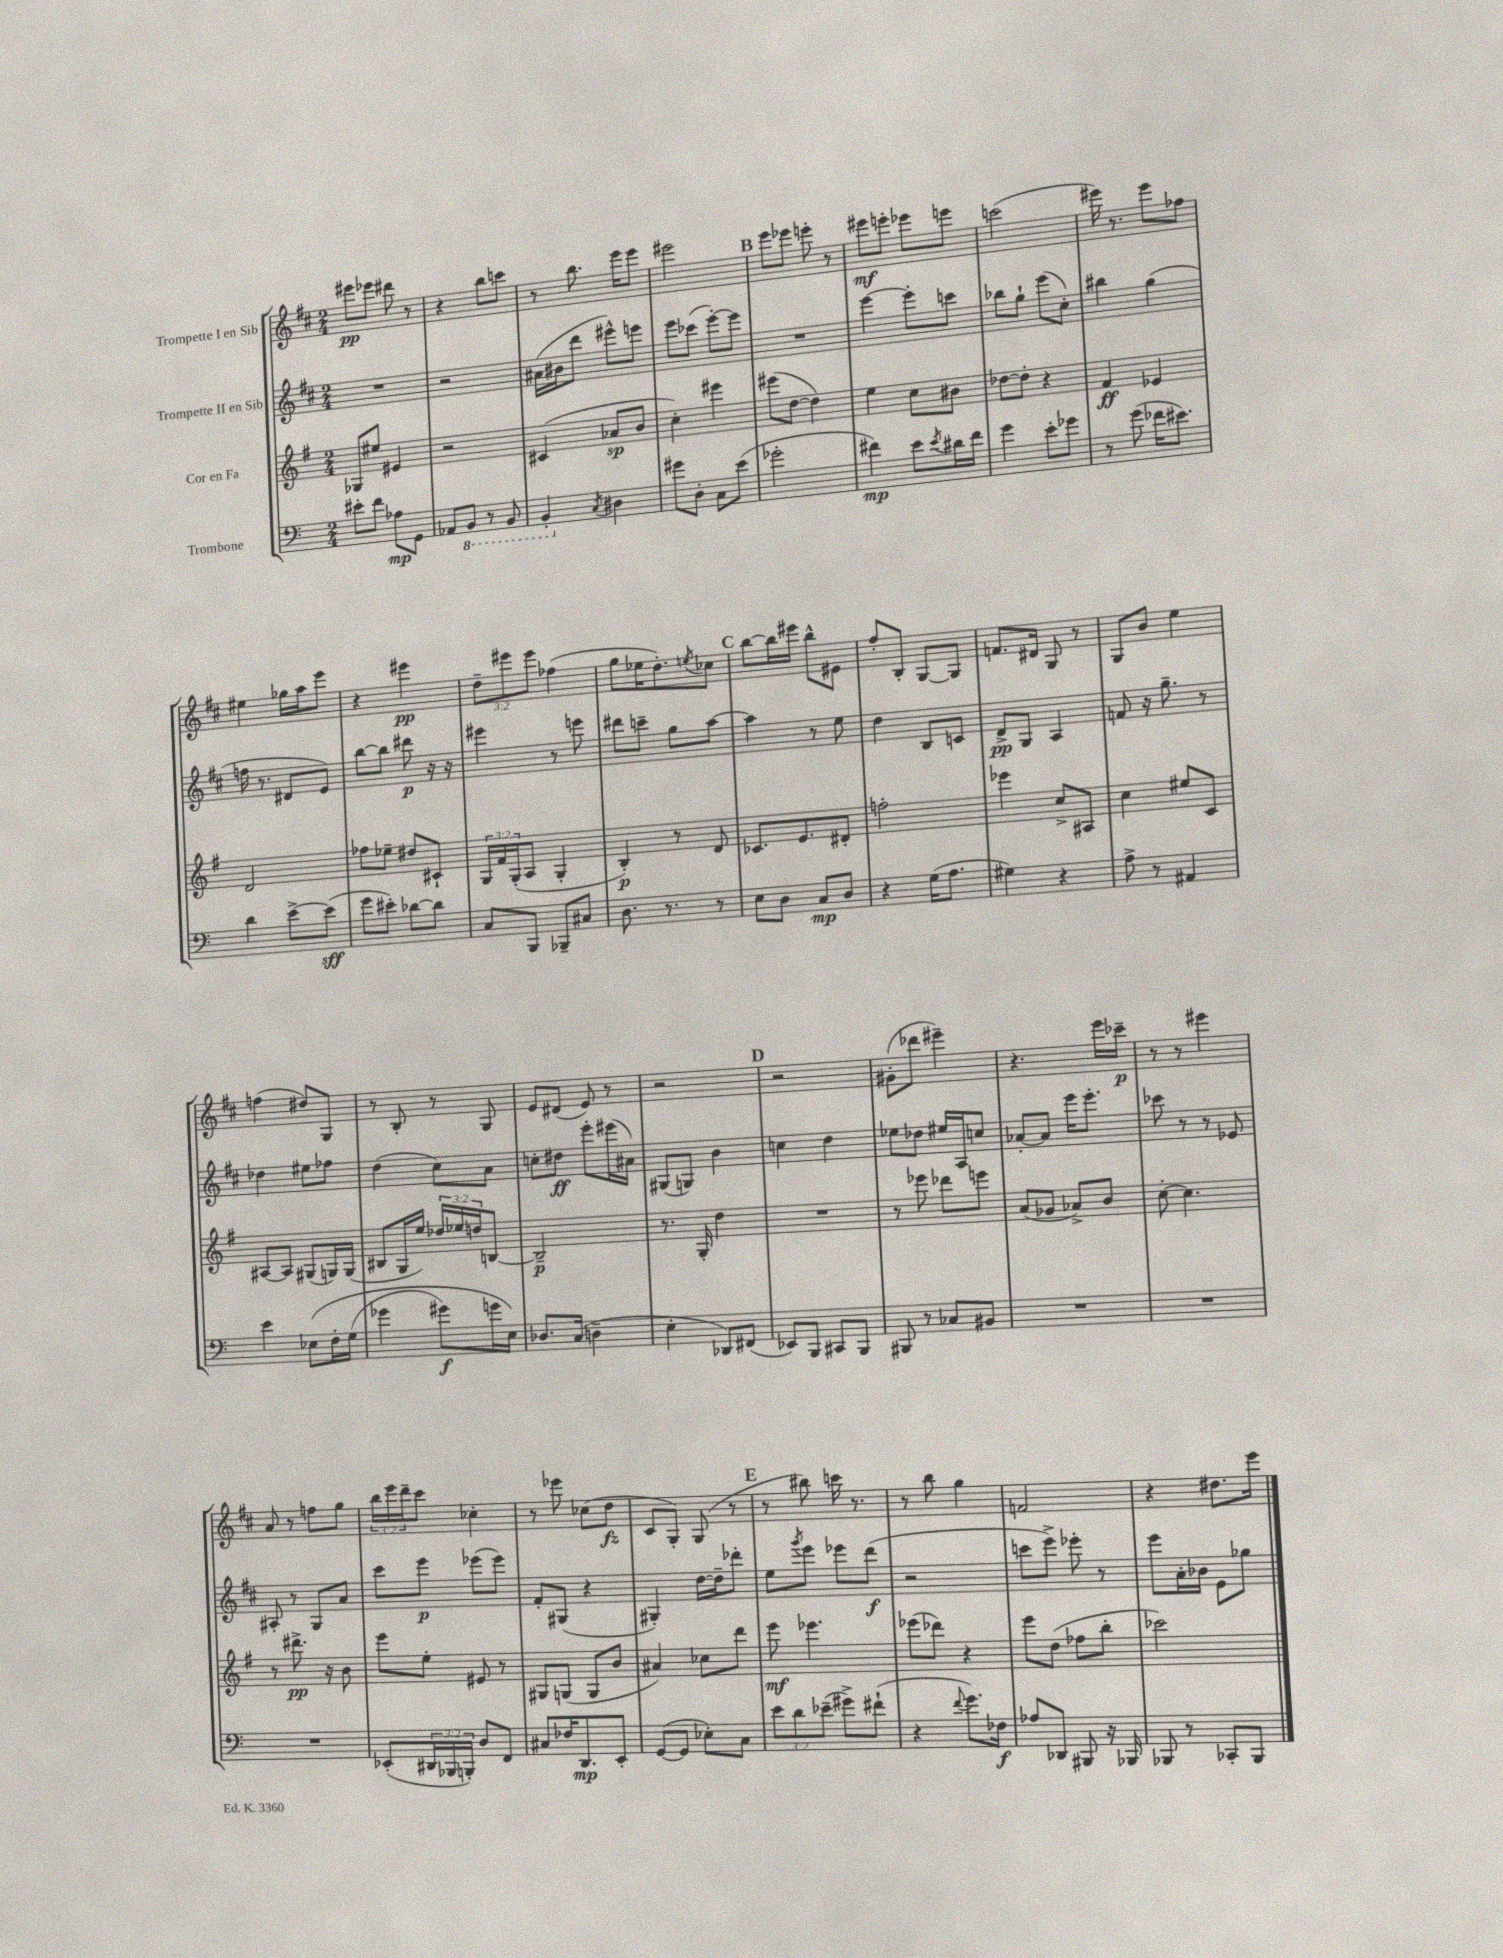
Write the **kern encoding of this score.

**kern	**kern	**kern	**kern
*staff4	*staff3	*staff2	*staff1
*clefF4	*clefG2	*clefG2	*clefG2
*k[]	*k[f#]	*k[f#c#]	*k[f#c#]
*M2/4	*M2/4	*M2/4	*M2/4
8e#'\L	8G-/L	2r	8eee#\L
8f\J	8ee#/J	.	8eee-\J
8A-\L	4e#/	.	8ddd#\
8GG\J	.	.	8r
=	=	=	=
8AA-/L	2r	2r	4r
8BBB/J	.	.	.
8r	.	.	8bb\L
8BBB/	.	.	8ccc\J
=	=	=	=
4BBB'/	(4c#/	(16a#\LL	8r
.	.	16b#\J	.
.	.	8ddd\J	8.bb\
8qC/	.	.	.
4D#\	8a-/L	8eee#^^\L)	.
.	.	.	16eee\LK
.	8b/J	8eee\J	8eee\J
=	=	=	=
8g#\L	4cc'\)	8eee\L	2eee#\
8D'\J	.	(8ccc-\J	.
8C\L	4eee#\	[8eee'\L)	.
(8e\J	.	8eee\]J	.
=	=	=	=
2g-'\	(8eee#\L	2r	8eee\L
.	[8dd\J	.	8eee-\J
.	4dd\])	.	8eee'\
.	.	.	8r
=	=	=	=
4f#\)	4ee\	[4eee\	8eee#\L
.	.	.	8eee'\J
8e\L	8cc\L	8eee'\]L	8eee-\L
8qe/	.	.	.
16d#\L	8b#\J	8ccc\J	8eee\J
16f#\JJ	.	.	.
=	=	=	=
4g\	[8dd-\L	8bb-\L	(2ccc\
.	8dd-'\]J	8gg`\J	.
8e'\L	4r	(8eee\L	.
8g-\J	.	8cc#'\J)	.
=	=	=	=
8r	4f#/	4bb#\	16eee#\)
.	.	.	8.r
(8g\	.	.	.
16f-\LK	4e-/	(4gg\	8eee#\L
8.e#\J)	.	.	.
.	.	.	8ff-\J
=	=	=	=
4d\	2d/	16ff\	4ee#\
.	.	8.r	.
[8e^\L	.	8d#/L	16gg-\LL
.	.	.	16aa\J
(8e\]J	.	8e/J)	8eee\J
=	=	=	=
8g\L	8ff-\L	[8bb\L	4r
8e#'\J)	8ee-~\J	8bb\]J	.
[8d-\L	8dd#/L	8ddd#\	4eee#\
8d-\]J	8c#`/J	16r	.
.	.	16r	.
=	=	=	=
8C/L	24G/LL	4eee#\	12dd~\L
.	24f#/	.	.
.	(24G'/J	.	12eee#\
8BBB/J	8A/J	.	.
.	.	.	12eee#\J
8BBB-~/L	4G'/	8r	(4ff-\
8C#/J	.	8eee\	.
=	=	=	=
8.D\	4B'/)	8ddd#\L	8gg\L
.	.	8ccc~\J	16ee-\K
8.r	.	.	8.dd'\)
.	8r	8gg\L	.
.	.	.	8qee/
8r	8d/	[8aa\J	8cc-\J
=	=	=	=
8E\L	8.c-/L	4aa\]	[8bb\L
8D\J	.	.	16bb\]L
.	8.e/	.	16eee#\JJ
8C/L	.	8r	8bb^^\L
8D/J	8d#'/J	8ee\	8e#\J
=	=	=	=
4r	2ff'\	4dd\	8ff#'/L
.	.	.	8B'/J
(16G\LK	.	8B/L	[8G/L
8.A\J	.	.	.
.	.	8c/J	8G/]J
=	=	=	=
4G#\)	4eee-\	8d^/L	8.f/L
.	.	8G/J	.
.	.	.	16d#/Jk
4r	8cc^/L	4A/	8G/
.	8A#/J	.	8r
=	=	=	=
8A^\	4cc\	8f/	8G/L
8r	.	16r	8b/J
.	.	8.gg~\	.
4AA#/	8ee#/L	.	4ee\
.	8c/J	8r	.
=	=	=	=
4e\	[8A#/L	4dd-\	(4ff\
.	8A#/]J	.	.
&(8E-\L	(8G#/L	8ee#\L	8dd#/L)
16F'\L	16G/L)	8ff-\J	8G/J
(16G\JJ	(16G/JJ	.	.
=	=	=	=
4g-\	8B#/L	(4dd\	8r
.	16G/L	.	8B'/
.	16ee/JJ)	.	.
8g#\L)	24dd-/LL	8cc#\L)	8r
.	24ee-/	.	.
.	24dd/J	.	.
16g\L	[8B/J	8a\J	8G/
16E\JJ&)	.	.	.
=	=	=	=
8.D-/L	2B~/]	8cc'\L	8e/L
.	.	8dd#\J	(8d#/J
(16C/Jk	.	.	.
4D~\	.	8eee'\L	8e/)
.	.	(16eee#\L	8r
.	.	16a#\JJ)	.
=	=	=	=
4E'\	8.r	(8G#/L	2r
.	.	8G/J)	.
.	16G'/	.	.
8DD-/L)	4dd\	4b\	.
(8FF#/J	.	.	.
=	=	=	=
8EE-/L)	2r	4cc\	2r
8BBB/J	.	.	.
8CC#/L	.	4dd\	.
8BBB/J	.	.	.
=	=	=	=
8BBB#/	8r	8ee-\L	(8g#'\L
8r	8eee-\	8dd-\J	8ddd-\J
8C-/L	8ddd-\L	16ee#/LL	4eee#~\)
.	.	16A/J	.
8BB#/J	8eee\J	8cc/J	.
=	=	=	=
2r	(8a/L	[8a-'/L	4.r
.	8g-/J	8a-/]J	.
.	8a-^/L)	16eee\LK	.
.	.	8.eee'\J	.
.	8b/J	.	16eee\LL
.	.	.	16ccc-~\JJ
=	=	=	=
2r	[8cc'\	8ccc-\	8r
.	4.cc\]	8r	8r
.	.	8r	4eee#\
.	.	8e-/	.
=	=	=	=
2r	8r	8A#'/	8a/
.	8.ddd#^\	8r	8r
.	.	8G/L	8ff\L
.	16r	.	.
.	8b\	8a/J	8gg\J
=	=	=	=
(8EE-'/L	8eee\L	8ccc#\L	24bb\LL
.	.	.	24eee\
.	.	.	24ddd~\J
24DD#/L	8ee'\J	8eee\J	8ccc#\J
24BBB-/	.	.	.
24BBB'/JJ)	.	.	.
8D/L	8e#/	(8eee-\L	4cc-'\
8FF/J	8r	8eee-\J)	.
=	=	=	=
8C#/L	8G#/L	8f#'/L	8r
16F-/K	(8G/J	(8G#/J	8eee-\
8.DD/	.	.	.
.	8G/L	4r	(8cc-\L
8EE'/J	8b/J	.	8dd\J
=	=	=	=
([8GG/L	4a#/)	4G#'/)	8c#/L
8GG/]J	.	.	8G'/J)
8E-'\L)	8cc-\L	[16dd\LL	(8G/
.	.	16dd~\]J	.
8C\J	8ddd\J	8ddd-'\J	8r
=	=	=	=
12e\L	8eee\	8ee\L	8r
12d\	.	.	.
.	.	8qggg/	.
.	4.eee-\	8eee\J	8bb#\)
(12e-~\J	.	.	.
8g#^\L)	.	8eee-\L	16ccc\
.	.	.	8.r
(8f#`\J	.	(8ddd\J	.
=	=	=	=
4r	(8eee-\L	2r	8r
.	8ddd-\J)	.	8bb\
8qqf/	.	.	.
8.g\L)	4r	.	4gg\
16F-\Jk	.	.	.
=	=	=	=
8A-/L	8eee\L	8ccc\L	2f/
8DD-/J	(8dd\J	8eee^\J)	.
8BBB#/	8ff-\L	8eee-'\	.
16r	8bb'\J	8r	.
16BBB-/	.	.	.
=	=	=	=
8BBB-/	2ccc-\)	8eee\L	4r
8r	.	16a'\L	.
.	.	16b-\JJ	.
8CC-'/L	.	8e\L	8.dd#\L
8BBB-/J	.	8gg-\J	.
.	.	.	16eee\Jk
==	==	==	==
*-	*-	*-	*-
